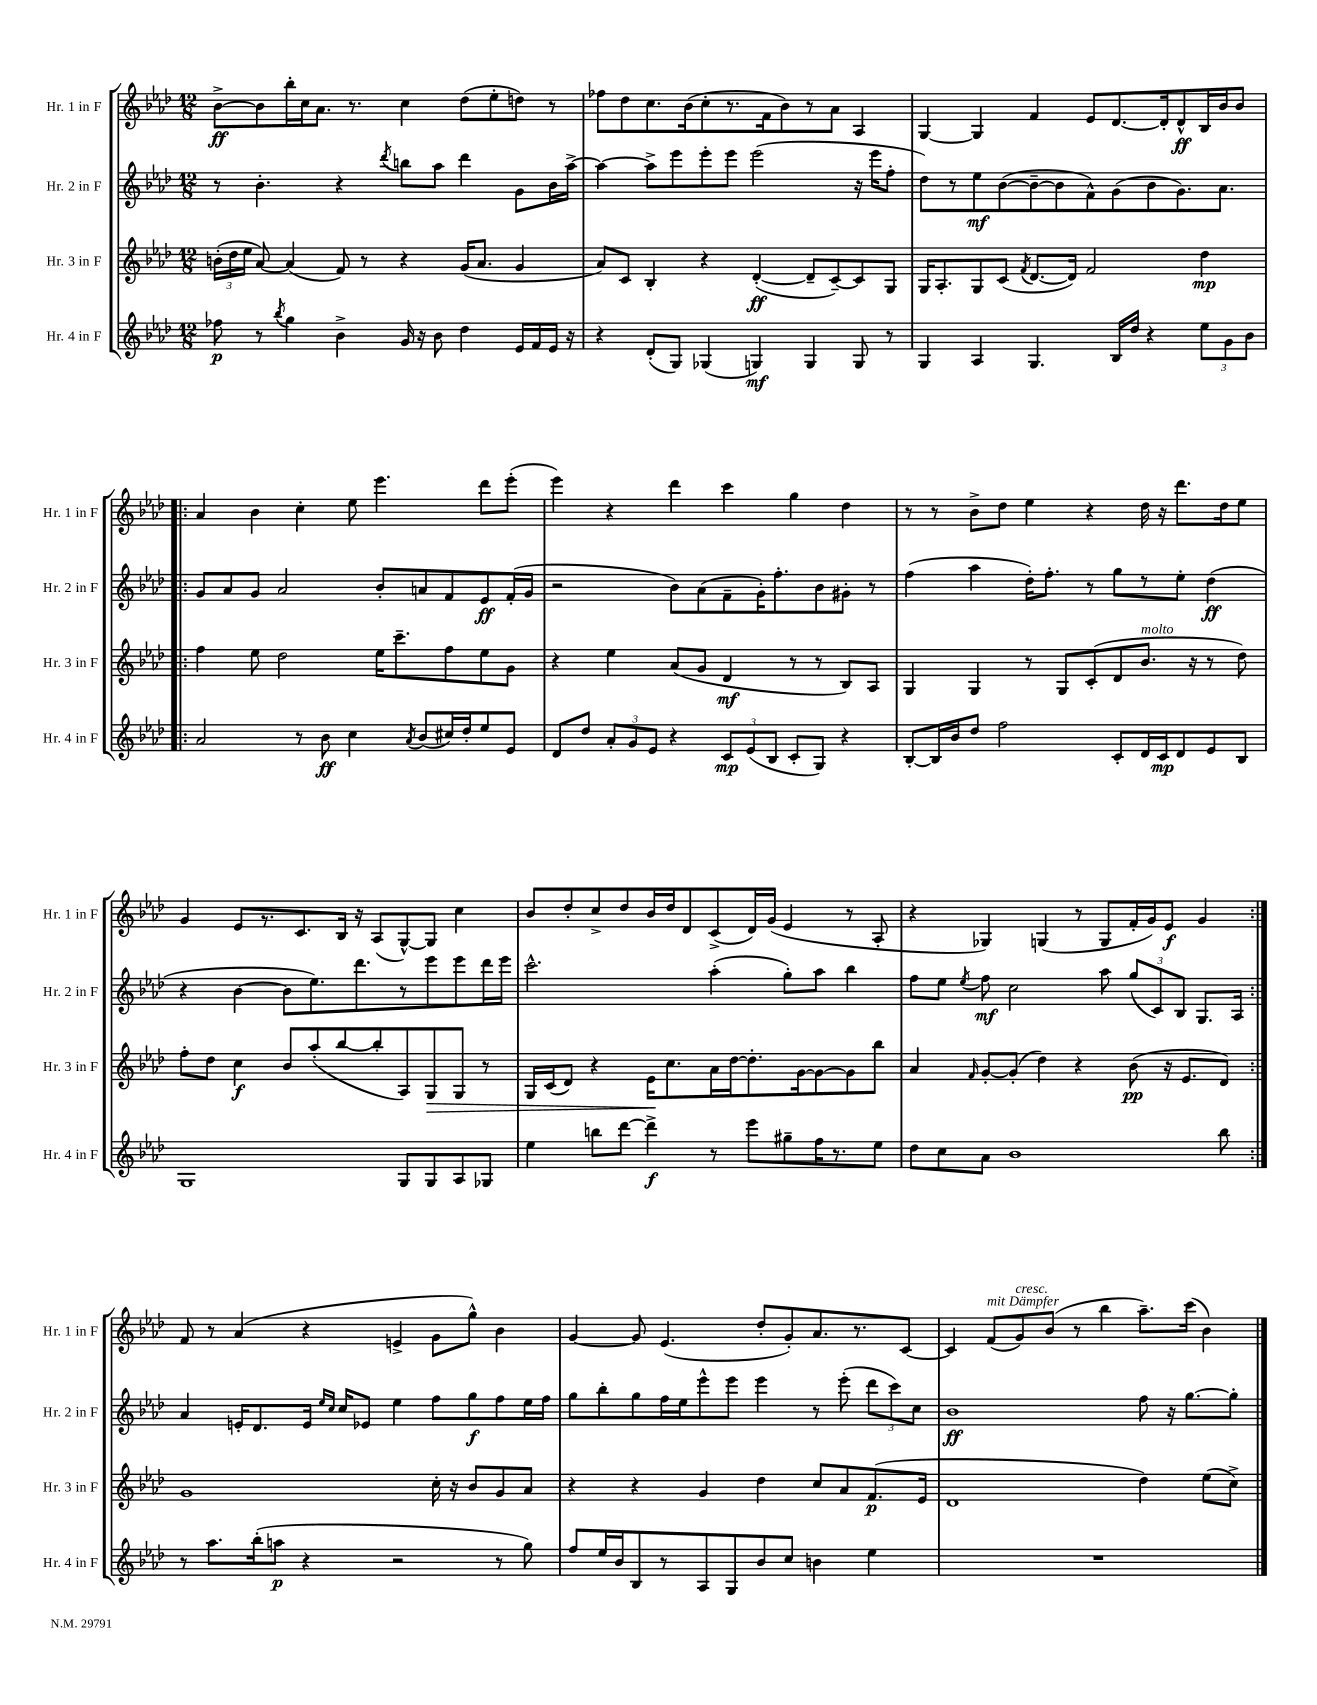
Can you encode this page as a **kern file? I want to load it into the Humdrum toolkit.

**kern	**dynam	**kern	**dynam	**kern	**dynam	**kern	**dynam
*part4	*part4	*part3	*part3	*part2	*part2	*part1	*part1
*staff4	*staff4	*staff3	*staff3	*staff2	*staff2	*staff1	*staff1
*I"Hr. 4 in F	*	*I"Hr. 3 in F	*	*I"Hr. 2 in F	*	*I"Hr. 1 in F	*
*I'Hr. 4 in F	*	*I'Hr. 3 in F	*	*I'Hr. 2 in F	*	*I'Hr. 1 in F	*
*clefG2	*	*clefG2	*	*clefG2	*	*clefG2	*
*k[b-e-a-d-]	*	*k[b-e-a-d-]	*	*k[b-e-a-d-]	*	*k[b-e-a-d-]	*
*M12/8	*	*M12/8	*	*M12/8	*	*M12/8	*
=1	=1	=1	=1	=1	=1	=1	=1
8ff-X\	p	(24bn'\LL	.	8r	.	[8b-^\L	ff
.	.	24dd-\	.	.	.	.	.
.	.	24ee-\JJ	.	.	.	.	.
8r	.	[8a-/)	.	4.b-'\	.	8b-\]	.
8qbb-/	.	.	.	.	.	.	.
4gg\	.	(4a-/]	.	.	.	16bb-'\L	.
.	.	.	.	.	.	16cc\J	.
.	.	.	.	.	.	8.a-\J	.
4b-^\	.	8f/)	.	4r	.	.	.
.	.	.	.	.	.	8.r	.
.	.	8r	.	.	.	.	.
.	.	.	.	8qddd-/	.	.	.
16g/	.	4r	.	8bbn\L	.	4cc\	.
16r	.	.	.	.	.	.	.
8b-\	.	.	.	8aa-\J	.	.	.
4dd-\	.	(16g/KL	.	4ddd-\	.	(8dd-\L	.
.	.	8.a-/J	.	.	.	.	.
.	.	.	.	.	.	8ee-'\	.
16e-/LL	.	4g/	.	8g\L	.	8ddn\J)	.
16f/	.	.	.	.	.	.	.
16e-/JJ	.	.	.	16b-\L	.	8r	.
16r	.	.	.	[16aa-^\JJ	.	.	.
=2	=2	=2	=2	=2	=2	=2	=2
4r	.	8a-/L)	.	4aa-\_	.	8ff-X\L	.
.	.	8c/J	.	.	.	8dd-\	.
(8d-'/L	.	4B-'/	.	8aa-^\L]	.	8.cc\	.
8G/J)	.	.	.	8eee-\	.	.	.
.	.	.	.	.	.	(16b-\k	.
(4G-X/	.	4r	.	8eee-'\	.	8cc'\	.
.	.	.	.	8eee-\J	.	8.r	.
4Gn/)	mf	([4d-'/	ff	(2eee-\	.	.	.
.	.	.	.	.	.	16f\k	.
.	.	.	.	.	.	8b-\)	.
4G/	.	8d-~/L]	.	.	.	8r	.
.	.	[8c~/)	.	.	.	8a-\J	.
8G/	.	8c/]	.	16r	.	4A-/	.
.	.	.	.	16eee-\KL	.	.	.
8r	.	8G/J	.	8ff'\J	.	.	.
=3	=3	=3	=3	=3	=3	=3	=3
4G/	.	16G/KL	.	8dd-\L)	.	[4G/	.
.	.	8.A-'/	.	.	.	.	.
.	.	.	.	8r	.	.	.
4A-/	.	8G/	.	8ee-\	mf	4G/]	.
.	.	(8c/J	.	([8b-\	.	.	.
.	.	8qf/	.	.	.	.	.
4.G/	.	[8.d-/L	.	8b-~\_	.	4f/	.
.	.	.	.	8b-\]	.	.	.
.	.	16d-/Jk])	.	.	.	.	.
.	.	2f/	.	8f^^\)	.	8e-/L	.
16B-/LL	.	.	.	(8g\	.	[8.d-/	.
16dd-/JJ	.	.	.	.	.	.	.
4r	.	.	.	8b-\	.	.	.
.	.	.	.	.	.	16d-'/k]	.
.	.	.	.	8.g\)	.	8d-^^/	ff
12ee-\L	.	4dd-\	mp	.	.	16B-/L	.
.	.	.	.	8.a-\J	.	16b-/J	.
12g\	.	.	.	.	.	.	.
.	.	.	.	.	.	8b-/J	.
12b-\J	.	.	.	.	.	.	.
!!LO:LB:g=z
=4!|:	=4!|:	=4!|:	=4!|:	=4!|:	=4!|:	=4!|:	=4!|:
2a-/	.	4ff\	.	8g/L	.	4a-/	.
.	.	.	.	8a-/	.	.	.
.	.	8ee-\	.	8g/J	.	4b-\	.
.	.	2dd-\	.	2a-/	.	.	.
8r	.	.	.	.	.	4cc'\	.
8b-\	ff	.	.	.	.	.	.
4cc\	.	.	.	.	.	8ee-\	.
.	.	16ee-\KL	.	8b-'/L	.	4.eee-\	.
.	.	8.ccc~\	.	.	.	.	.
8qa-/	.	.	.	.	.	.	.
(8b-/L	.	.	.	8an/	.	.	.
16cc#X/L)	.	8ff\	.	8f/	.	.	.
16dd-'/J	.	.	.	.	.	.	.
8ee-/	.	8ee-\	.	8e-/	ff	8ddd-\L	.
8e-/J	.	8g\J	.	(16f'/L	.	(8eee-'\J	.
.	.	.	.	16g/JJ	.	.	.
=5	=5	=5	=5	=5	=5	=5	=5
8d-/L	.	4r	.	2r	.	4eee-\)	.
8dd-/J	.	.	.	.	.	.	.
12a-'/L	.	4ee-\	.	.	.	4r	.
12g/	.	.	.	.	.	.	.
12e-/J	.	.	.	.	.	.	.
4r	.	(8a-/L	.	8b-\L)	.	4ddd-\	.
.	.	8g/J	.	(8a-\	.	.	.
12c/L	mp	4d-/	mf	8f~\	.	4ccc\	.
(12e-/	.	.	.	.	.	.	.
.	.	.	.	16g'\K)	.	.	.
12B-/J	.	.	.	.	.	.	.
.	.	.	.	8.ff'\	.	.	.
8c'/L	.	8r	.	.	.	4gg\	.
8G/J)	.	8r	.	8b-\	.	.	.
4r	.	8B-/L)	.	8g#X'\J	.	4dd-\	.
.	.	8A-/J	.	8r	.	.	.
=6	=6	=6	=6	=6	=6	=6	=6
[8B-'/L	.	4G/	.	(4ff\	.	8r	.
16B-/L]	.	.	.	.	.	8r	.
16b-/J	.	.	.	.	.	.	.
8dd-/J	.	4G/	.	4aa-\	.	8b-^\L	.
2ff\	.	.	.	.	.	8dd-\J	.
.	.	8r	.	16dd-'\KL)	.	4ee-\	.
.	.	.	.	8.ff'\J	.	.	.
.	.	8G/L	.	.	.	.	.
.	.	(8c'/	.	8r	.	4r	.
8c'/L	.	8d-/	.	8gg\L	.	.	.
!	!	!LO:TX:a:i:t=molto	!	!	!	!	!
16d-/L	.	8.b-/J	.	8r	.	16dd-\	.
16c/J	mp	.	.	.	.	16r	.
8d-/	.	.	.	8ee-'\J	.	8.ddd-\L	.
.	.	16r	.	.	.	.	.
8e-/	.	8r	.	(4dd-\	ff	.	.
.	.	.	.	.	.	16dd-\k	.
8B-/J	.	8dd-\)	.	.	.	8ee-\J	.
!!LO:LB:g=z
=7	=7	=7	=7	=7	=7	=7	=7
1G	.	8ff'\L	.	4r	.	4g/	.
.	.	8dd-\J	.	.	.	.	.
.	.	4cc\	f	[4b-\	.	8e-/L	.
.	.	.	.	.	.	8.r	.
.	.	8b-/L	.	8b-\L]	.	.	.
.	.	.	.	.	.	8.c/	.
.	.	(8aa-'/	.	8.ee-\)	.	.	.
.	.	[8bb-/	.	.	.	16B-/Jk	.
.	.	.	.	8.ddd-\	.	16r	.
.	.	8bb-'/]	.	.	.	(8A-/L	.
8G/L	.	8A-/)	.	8r	.	[8G^^/)	.
!	!	!	!LO:HP:b	!	!	!	!
8G/	.	8G/	>	8eee-\	.	8G/J]	.
8A-/	.	8G/J	.	8eee-\	.	4cc\	.
8G-X/J	.	8r	.	16ddd-\L	.	.	.
.	.	.	.	16eee-\JJ	.	.	.
=8	=8	=8	=8	=8	=8	=8	=8
4ee-\	.	16G/LL	.	2.ccc^^\	.	8b-/L	.
.	.	(16c/J	.	.	.	.	.
.	.	8d-/J)	.	.	.	8dd-'/	.
8bbn\L	.	4r	.	.	.	8cc^/	.
[8ddd-\J	.	.	.	.	.	8dd-/	.
4ddd-^\]	f	16e-\KL	.	.	.	16b-/L	.
.	.	8.cc\	]	.	.	16dd-/J	.
.	.	.	.	.	.	8d-/	.
8r	.	16a-\L	.	(4aa-'\	.	(8c^/	.
.	.	[16dd-\J	.	.	.	.	.
8eee-\L	.	8.dd-'\]	.	.	.	16d-/L)	.
.	.	.	.	.	.	(16g/JJ	.
8gg#X~\	.	.	.	8gg'\L)	.	4e-/	.
.	.	[16g\k	.	.	.	.	.
16ff\K	.	8g\_	.	8aa-\J	.	.	.
8.r	.	.	.	.	.	.	.
.	.	8g\]	.	4bb-\	.	8r	.
8ee-\J	.	8bb-\J	.	.	.	8A-'/	.
=9	=9	=9	=9	=9	=9	=9	=9
8dd-\L	.	4a-/	.	8ff\L	.	4r	.
8cc\	.	.	.	8ee-\J	.	.	.
.	.	16qqf/	.	8qee-/	.	.	.
8a-\J	.	[8g'/L	.	8ff\	mf	4G-X/)	.
1b-	.	(8g'/J]	.	2cc\	.	.	.
.	.	4dd-\)	.	.	.	(4Gn/	.
.	.	4r	.	.	.	8r	.
.	.	.	.	8aa-\	.	8G/L	.
.	.	(8b-\	pp	(12gg/L	.	16f'/L	.
.	.	.	.	.	.	16g/J)	.
.	.	.	.	12c/)	.	.	.
.	.	16r	.	.	.	8e-/J	f
.	.	.	.	12B-/J	.	.	.
.	.	8.e-/L	.	.	.	.	.
.	.	.	.	8.G/L	.	4g/	.
8bb-\	.	8d-/J)	.	.	.	.	.
.	.	.	.	16A-/Jk	.	.	.
!!LO:LB:g=z
=10:|!	=10:|!	=10:|!	=10:|!	=10:|!	=10:|!	=10:|!	=10:|!
8r	.	1g	.	4a-/	.	8f/	.
8.aa-\L	.	.	.	.	.	8r	.
.	.	.	.	16en'/KL	.	(4a-/	.
(16bb-'\k	.	.	.	8.d-/	.	.	.
8aan\J	p	.	.	.	.	.	.
4r	.	.	.	16e/Jk	.	4r	.
.	.	.	.	16qqee-/LL	.	.	.
.	.	.	.	16qqcc/JJ	.	.	.
.	.	.	.	16cc/KL	.	.	.
.	.	.	.	8e-X/J	.	.	.
2r	.	.	.	4ee-\	.	4en^/	.
.	.	16cc'\	.	8ff\L	.	8g\L	.
.	.	16r	.	.	.	.	.
.	.	8b-/L	.	8gg\	f	8gg^^\J)	.
8r	.	8g/	.	8ff\	.	4b-\	.
8gg\)	.	8a-/J	.	16ee-\L	.	.	.
.	.	.	.	16ff\JJ	.	.	.
=11	=11	=11	=11	=11	=11	=11	=11
8ff/L	.	4r	.	8gg\L	.	[4g/	.
16ee-/L	.	.	.	8bb-'\	.	.	.
16b-/J	.	.	.	.	.	.	.
8B-/	.	4r	.	8gg\	.	8g/]	.
8r	.	.	.	16ff\L	.	(4.e-/	.
.	.	.	.	16ee-\J	.	.	.
8A-/	.	4g/	.	8eee-^^\	.	.	.
8G/	.	.	.	8eee-\J	.	.	.
8b-/	.	4dd-\	.	4eee-\	.	8dd-'/L	.
8cc/J	.	.	.	.	.	8g'/)	.
4bn\	.	8cc/L	.	8r	.	8.a-/	.
.	.	8a-/	.	(8eee-'\	.	.	.
.	.	.	.	.	.	8.r	.
4ee-\	.	(8.f/	p	12ddd-\L	.	.	.
.	.	.	.	12ccc\)	.	.	.
.	.	.	.	.	.	[8c/J	.
.	.	.	.	12cc\J	.	.	.
.	.	16e-/Jk	.	.	.	.	.
=12	=12	=12	=12	=12	=12	=12	=12
1.r	.	1d-	.	1b-	ff	4c/]	.
!	!	!	!	!	!	!LO:TX:a:i:t=mit Dämpfer	!
.	.	.	.	.	.	(8f/L	.
!	!	!	!	!	!	!LO:TX:a:i:t=cresc.	!
.	.	.	.	.	.	8g/)	.
.	.	.	.	.	.	(8b-/J	.
.	.	.	.	.	.	8r	.
.	.	.	.	.	.	4bb-\	.
.	.	4dd-\)	.	8ff\	.	8.aa-~\L)	.
.	.	.	.	16r	.	.	.
.	.	.	.	[8.gg\L	.	(16ccc\Jk	.
.	.	(8ee-\L	.	.	.	4b-\)	.
.	.	8cc^\J)	.	8gg'\J]	.	.	.
==	==	==	==	==	==	==	==
*-	*-	*-	*-	*-	*-	*-	*-
